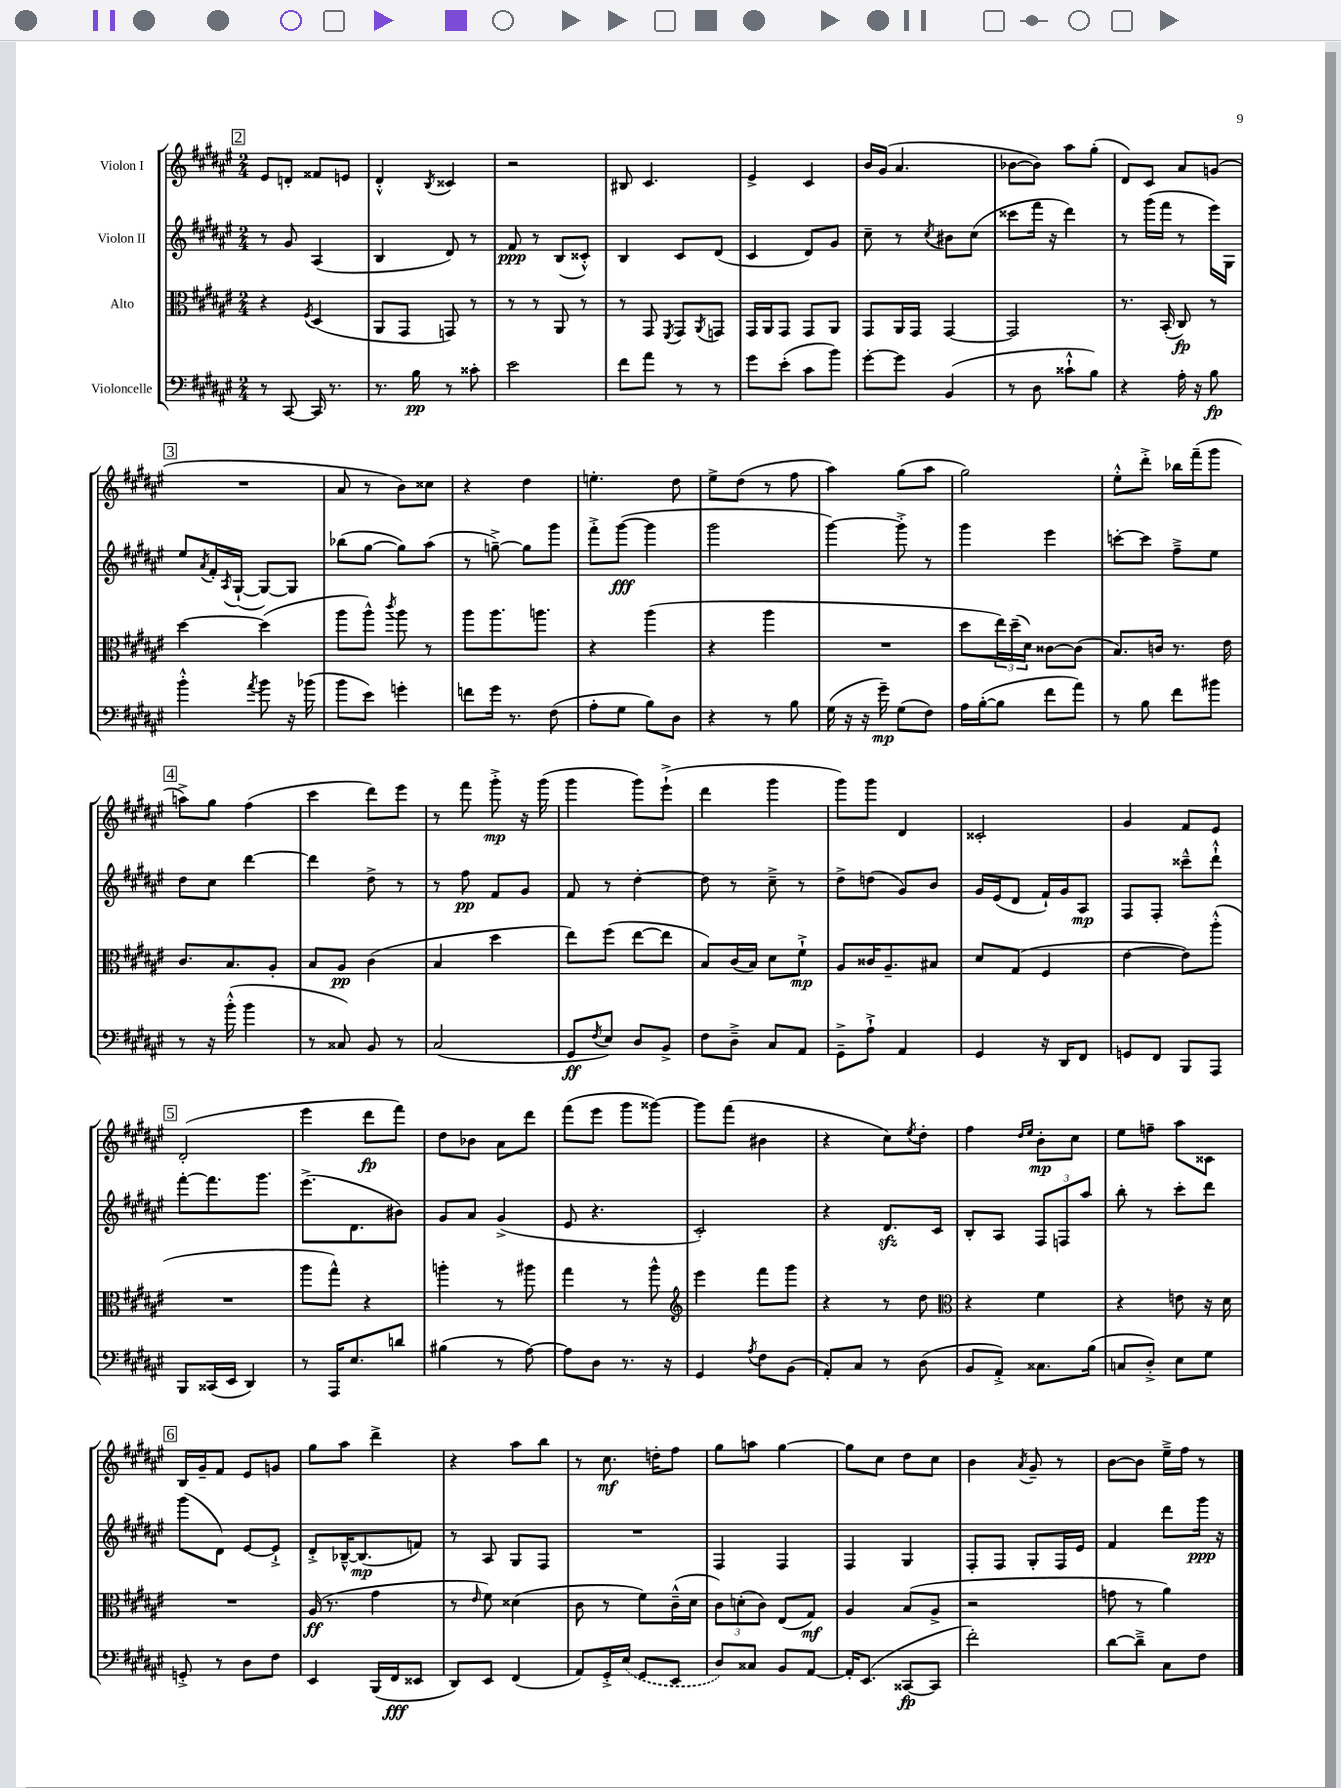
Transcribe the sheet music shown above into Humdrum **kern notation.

**kern	**kern	**kern	**kern
*staff4	*staff3	*staff2	*staff1
*clefF4	*clefC3	*clefG2	*clefG2
*k[f#c#g#d#a#e#]	*k[f#c#g#d#a#e#]	*k[f#c#g#d#a#e#]	*k[f#c#g#d#a#e#]
*M2/4	*M2/4	*M2/4	*M2/4
8r	4r	8r	8e#
[8CC#	.	8g#	8d'
.	8qF#	.	.
16CC#]	(4D#	(4A#	8f##
8.r	.	.	.
.	.	.	8e
=	=	=	=
8.r	8AA#	4B	4d#'^^
.	8GG#	.	.
16B	.	.	.
.	.	.	8qB
8r	8GG)	8d#)	4c##
8c##'	8r	8r	.
=	=	=	=
2e#	8r	8f#	2r
.	8r	8r	.
.	8AA#	(8B	.
.	8r	8c##'^^)	.
=	=	=	=
8f#	8r	4B	8B#
8a#	8GG#	.	4.c#
.	8qFF#	.	.
8r	8GG#	8c#	.
.	8qAA#	.	.
8r	8GG	(8d#	.
=	=	=	=
8g#	16GG#	4c#	4e#^
.	16AA#	.	.
(8e#'	8GG#	.	.
8c#	8GG#	8d#)	4c#
8b)	8AA#	8g#	.
=	=	=	=
[8g#'	8GG#	8cc#~	16b
.	.	.	(16g#
8g#]	16AA#	8r	4.a#
.	16GG#	.	.
.	.	8qcc#	.
(4BB	[4GG#	8b#	.
.	.	(8cc#	.
=	=	=	=
8r	2GG#]	8ccc##	[8b-
8D#	.	16fff#	8b-])
.	.	16r	.
8c##`^^	.	4ddd#)	8aa#
8B)	.	.	(8gg#'
=	=	=	=
4r	8.r	8r	8d#)
.	.	(16ggg#	8c#
.	(16BB'	16fff#	.
16A#'	8C#)	8r	8a#
16r	.	.	.
8B	8r	16eee#)	(8g
.	.	16G#	.
=	=	=	=
4b'^^	[4dd#	8ee#	2r
.	.	8qa#	.
.	.	16f#'	.
.	.	8qA#	.
.	.	([16G#`	.
8qa#	.	.	.
8b	(4dd#]	8G#_)	.
16r	.	8G#]	.
(16b-	.	.	.
=	=	=	=
8b	8aa#	(8bb-	8a#
8e#)	8aa#^^)	[8gg#	8r
.	8qccc#	.	.
4g'	8aa#	8gg#])	8b)
.	8r	(8aa#	8cc##
=	=	=	=
8f	8aa#	8r	4r
16g#	8.aa#	[8gg~^)	.
8.r	.	.	.
.	.	8gg]	4dd#
.	8.aa	.	.
(8F#	.	8ggg#	.
=	=	=	=
8A#'	4r	8fff#'^	4.ee'
8G#	.	([8ggg#	.
8B)	(4aa#	4ggg#]	.
8D#	.	.	8dd#
=	=	=	=
4r	4r	2ggg#	8ee#^
.	.	.	(8dd#
8r	4aa#	.	8r
8B	.	.	8ff#
=	=	=	=
(16G#	2r	[4ggg#)	4aa#)
16r	.	.	.
16r	.	.	.
16g#~)	.	.	.
(8G#	.	8ggg#'^]	(8gg#
8F#)	.	8r	8aa#
=	=	=	=
16A#	8dd#	4ggg#	2gg#)
([16B'	.	.	.
8B]	24ee#)	.	.
.	(24dd#~	.	.
.	24d#)	.	.
8f#	[8c##	4eee#	.
8a#)	(8c##]	.	.
=	=	=	=
8r	8.B)	[8ccc'	8ee#'^^
8B	.	8ccc]	8ddd#'^
.	16c	.	.
8f#	8.r	8ff#~^	16bb-
.	.	.	(16fff#~
8b#	.	8ee#	8ggg#
.	16e#	.	.
=	=	=	=
8r	8.c#	8dd#	8aa^)
16r	.	8cc#	8gg#
(16b'^^	8.B	.	.
4b	.	[4ddd#	(4ff#
.	8A#'	.	.
=	=	=	=
8r	8B	4ddd#]	4ccc#
8C##)	8A#	.	.
8BB	(4c#	8dd#^	8ddd#)
8r	.	8r	8eee#
=	=	=	=
(2C#	4B	8r	8r
.	.	8ff#	8fff#
.	4dd#	8f#	8ggg#'^
.	.	8g#	16r
.	.	.	(16ggg#
=	=	=	=
8GG#	8ee#)	8f#	4ggg#
8qF#	.	.	.
8E#)	(8ff#	8r	.
8D#	[8ee#	[4dd#'	8ggg#)
8BB^	8ee#]	.	(8eee#`^
=	=	=	=
8F#	8B)	8dd#]	4ddd#
8D#~^	(16c#	8r	.
.	16B)	.	.
8C#	8d#	8cc#~^	4ggg#
8AA#	8f#`^	8r	.
=	=	=	=
8GG#~^	8A#	8dd#^	8ggg#)
8A#`^	16c##	(8dd	8ggg#
.	8.A#~	.	.
4AA#	.	8g#)	4d#
.	8B#	8b	.
=	=	=	=
4GG#	8d#	16g#	2c##'
.	.	(16e#	.
.	(8G#	8d#	.
16r	4F#	16f#`)	.
16DD#	.	16g#	.
8FF#	.	8A#	.
=	=	=	=
8GG	[4e#	8F#	4g#
8FF#	.	8F#'	.
8BBB	8e#])	8ccc##~^^	8f#
8AAA#	(8aa#'^^	8ddd#`^^	8e#
=	=	=	=
8BBB	2r	[8fff#'	(2d#'
(16CC##	.	8.fff#]	.
16EE#	.	.	.
4DD#)	.	.	.
.	.	8.ggg#	.
=	=	=	=
8r	8aa#	(8.eee#^	4eee#
16AAA#	8gg#^^)	.	.
8.E#	.	8.d#	.
.	4r	.	8ddd#
8d	.	8b#)	8fff#)
=	=	=	=
(4B#	4aa'	8g#	8dd#
.	.	8a#	8b-
8r	8r	(4g#^	8a#
[8A#)	8aa#	.	8ddd#
=	=	=	=
8A#]	4gg#	8e#	(8fff#
8D#	.	4.r	8eee#
8.r	8r	.	8ggg#
.	8aa#^^	.	[8ggg##)
16r	.	.	.
=	=	=	=
*	*clefG2	*	*
4GG#	4eee#	2c#')	8ggg##]
.	.	.	(8fff#
8qA#	.	.	.
8F#	8fff#	.	4b#
(8BB	8ggg#	.	.
=	=	=	=
8AA#')	4r	4r	4r
8C#	.	.	.
8r	8r	8.d#	8cc#)
.	.	.	8qee#
(8D#	8dd#	.	8dd#'
.	.	16c#	.
=	=	=	=
*	*clefC3	*	*
8BB	4r	8B'	4ff#
8AA#'^)	.	8A#	.
.	.	.	16qqdd#
.	.	.	16qqee#
8.C##	4f#	12F#	8b'
.	.	12F	.
.	.	.	8cc#
.	.	12aa#	.
(16B	.	.	.
=	=	=	=
8C	4r	8bb'	8ee#
8D#'^)	.	8r	8ff~
8E#	8e	8ccc#'	8aa#
8G#	16r	8ddd#	8c##
.	16d#	.	.
=	=	=	=
8GG'^	2r	(8ggg#	16B
.	.	.	16g#~
8r	.	8d#)	8f#
8D#	.	[8e#	8e#
8F#	.	8e#`^]	8g
=	=	=	=
4EE#	(16A#	8d#'^	8gg#
.	8.r	.	.
.	.	[16B-~^^	8aa#
.	.	(8.B-]	.
(16BBB	4g#	.	4ddd#^
16FF#	.	.	.
8EE##	.	8f)	.
=	=	=	=
8DD#)	8r	8r	4r
.	16qqe#	.	.
8EE#	8f#)	8A#	.
(4FF#	(4d##	8G#	8aa#
.	.	8F#	8bb
=	=	=	=
8AA#)	8c#	2r	8r
16GG#'^	8r	.	8.cc#
(16E#	.	.	.
8GG#	8f#)	.	.
.	.	.	16dd'
8EE#	(16c#~^^	.	8ff#
.	16d#	.	.
=	=	=	=
8D#)	12c#)	4F#	8gg#
.	(12d'	.	.
8C##	.	.	8aa
.	12c#)	.	.
8BB	(8E#	4F#	[4gg#
[8AA#	8G#)	.	.
=	=	=	=
16AA#']	4A#	4F#	8gg#]
(8.EE#	.	.	.
.	.	.	8cc#
[8CC##	(8B	4G#	8dd#
8CC##]	8A#^	.	8cc#
=	=	=	=
2f#')	2r	8F#'	4b
.	.	8F#	.
.	.	.	8qa#
.	.	8G#'	8g#~
.	.	16F#	8r
.	.	16e#	.
=	=	=	=
[8d#	8g	4f#	[8b
8d#~^]	8r	.	8b]
8C#	4a#)	8ddd#	16ee#~^
.	.	.	16ff#
8F#	.	16ggg#	8r
.	.	16r	.
==	==	==	==
*-	*-	*-	*-
